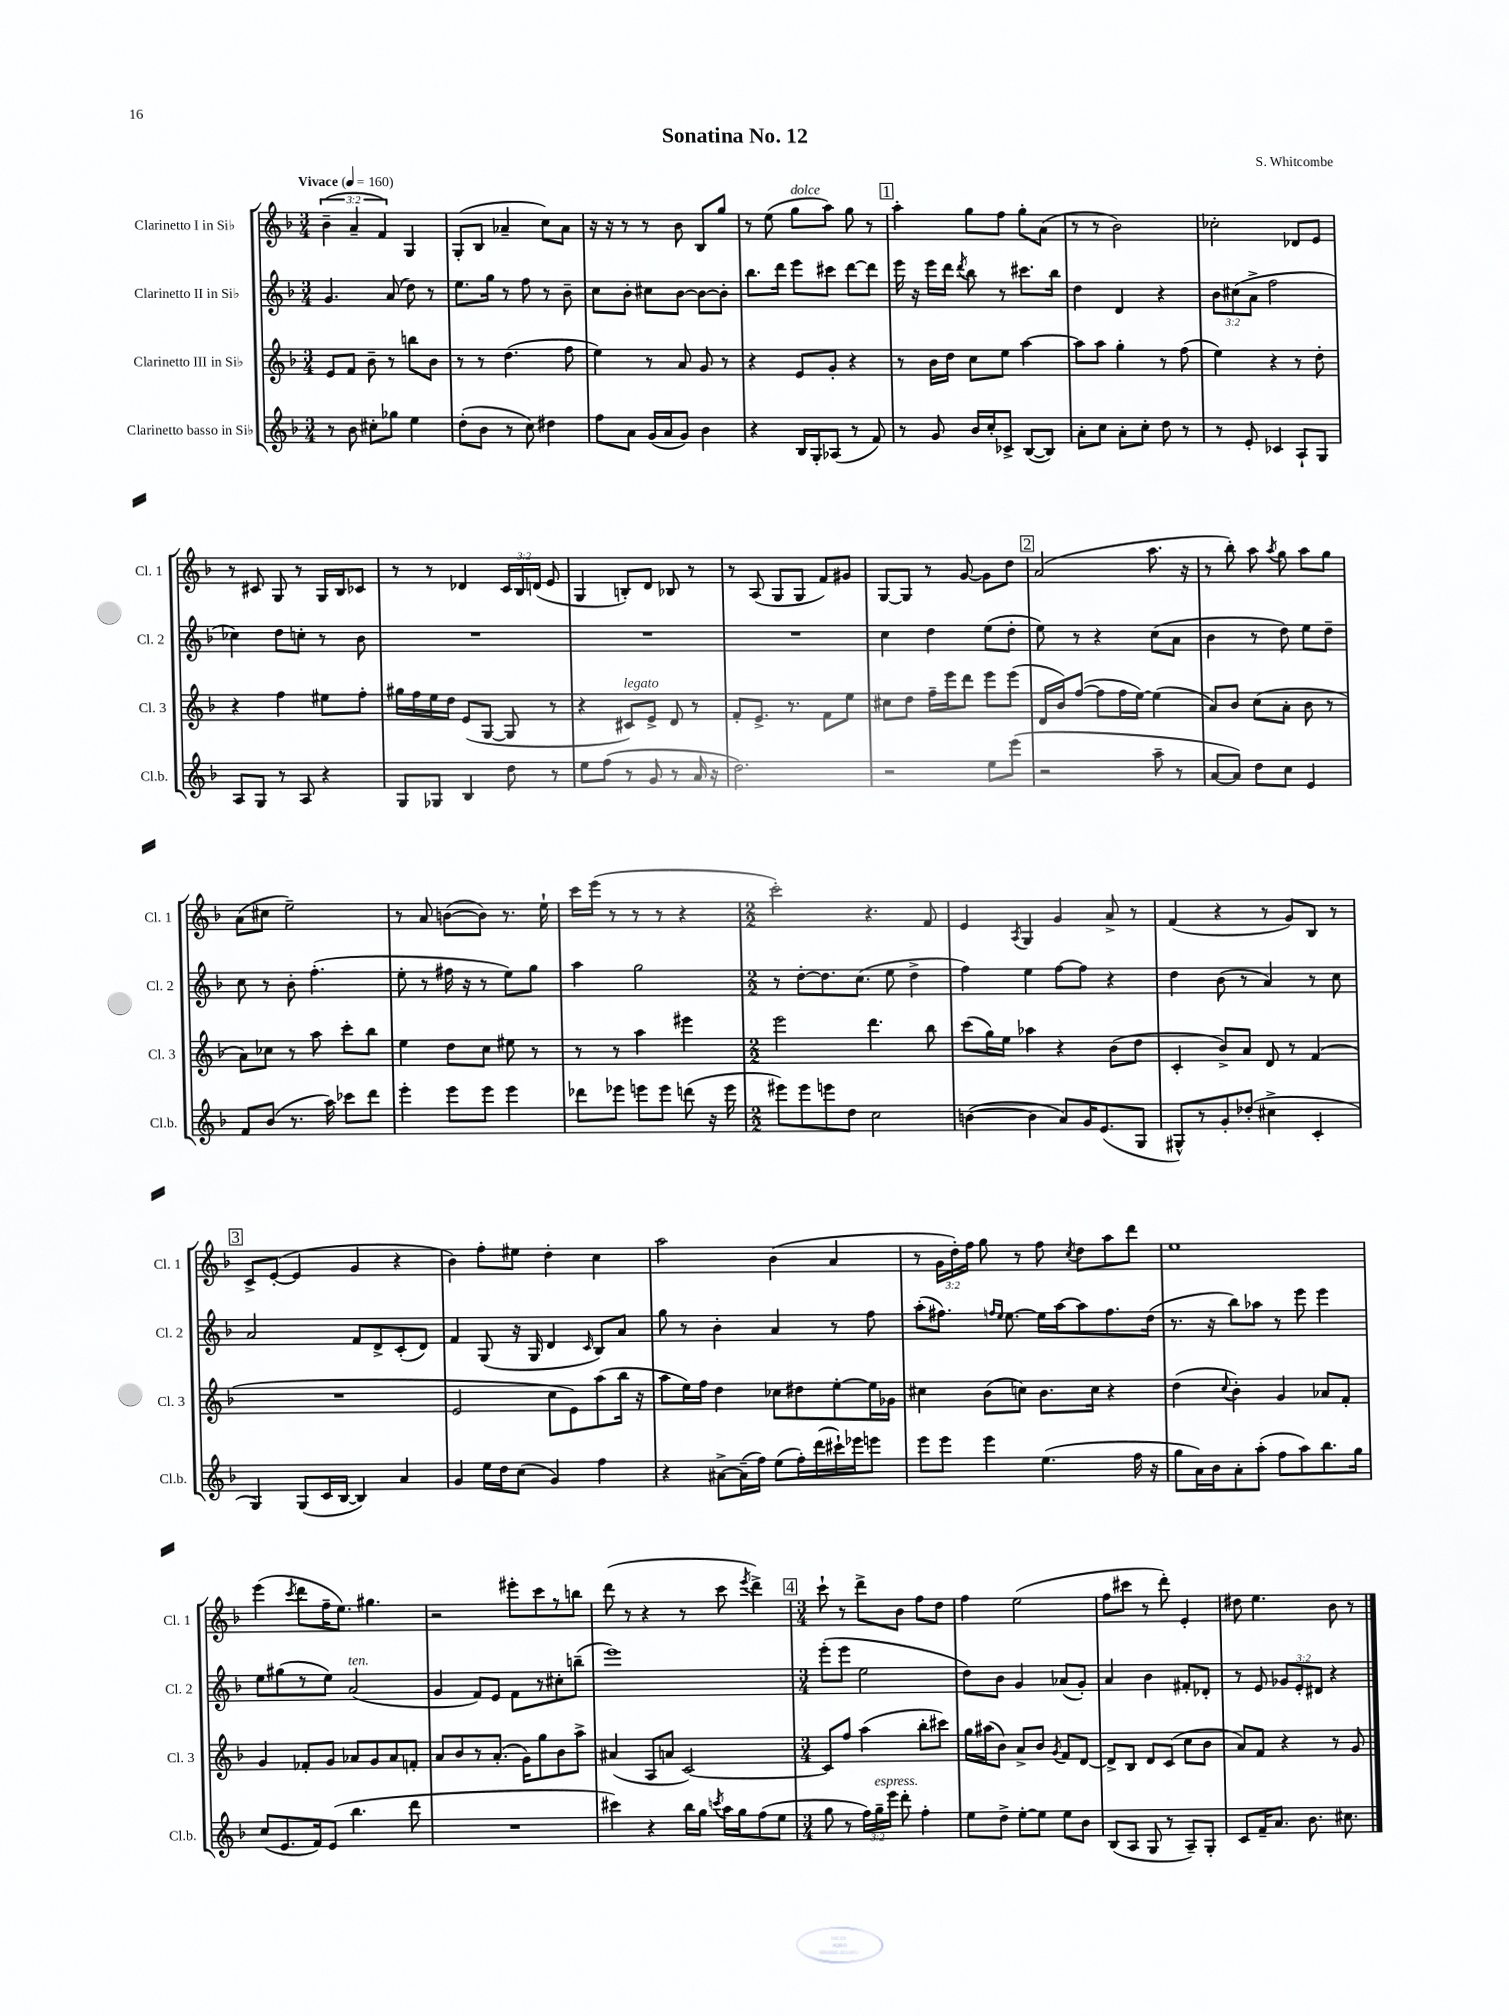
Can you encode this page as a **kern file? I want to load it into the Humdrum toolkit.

**kern	**kern	**kern	**kern
*staff4	*staff3	*staff2	*staff1
*clefG2	*clefG2	*clefG2	*clefG2
*k[b-]	*k[b-]	*k[b-]	*k[b-]
*M3/4	*M3/4	*M3/4	*M3/4
*MM160	*MM160	*MM160	*MM160
8r	8e/L	4.g/	(6b-~\
8b-\	8f/J	.	.
.	.	.	6a~/
8cc#'\L	8b-~\	.	.
.	.	.	6f/)
8gg-\J	8r	(8a/	.
4ee\	8bb\L	8dd\)	4G/
.	8b-\J	8r	.
=	=	=	=
(8dd'\L	8r	8.ee\L	(8G'/L
8b-\J	8r	.	8B-/J
.	.	16gg\Jk	.
8r	(4.dd\	8r	4a-~/
8cc\)	.	8ff\	.
4dd#\	.	8r	8cc\L)
.	8ff\	8b-~\	8a-\J
=	=	=	=
8ff\L	4ee\)	8cc\L	16r
.	.	.	16r
8a\J	.	8b-'\J	8r
(16g/LL	8r	8cc#\L	8r
16a/J	.	.	.
8g/J)	8a/	[8b-\J	8b-\
4b-\	8g/	8b-\_L	8B-/L
.	8r	8b-'\]J	8gg/J
=	=	=	=
4r	4r	8.bb-\L	8r
.	.	.	(8ee\
.	.	16ddd\Jk	.
16B-/LL	8e/L	8eee\L	8gg\L
16G'/J	.	.	.
(8A-/J	8g'/J	8ccc#\J	8aa\J)
8r	4r	[8ddd\L	8gg\
8f/)	.	8ddd\]J	8r
=	=	=	=
8r	8r	16eee\	4aa'\
.	.	16r	.
8g/	16b-\LL	16eee\LL	.
.	16dd\JJ	16ddd\JJ	.
.	.	8qddd/	.
16b-/LL	8cc\L	8bb-\	8gg\L
16cc'/J	.	.	.
8c-^/J	8ee\J	8r	8ff\J
([8B-/L	[4aa\	8.ccc#\L	8gg'\L
8B-/]J)	.	.	(8a\J
.	.	16bb-\Jk	.
=	=	=	=
8a'\L	8aa\]L	4dd\	8r
8cc\J	8aa\J	.	8r
8a'\L	4gg'\	4d/	2b-\)
8cc'\J	.	.	.
8dd\	8r	4r	.
8r	(8ff\	.	.
=	=	=	=
8r	4ee\)	12b-\L	2cc-'\
.	.	(12cc#\	.
8e'/	.	.	.
.	.	12a^\J	.
4c-/	4r	2ff\	.
8A`/L	8r	.	8d-/L
8G/J	8dd'\	.	8e/J
=	=	=	=
8A/L	4r	4cc-\)	8r
8G/J	.	.	8c#/
8r	4ff\	8dd\L	8G/
8A/	.	8cc'\J	8r
4r	8ee#\L	8r	16G/LL
.	.	.	16B-/J
.	8ff'\J	8b-\	8c-/J
=	=	=	=
8G/L	16gg#\LL	2.r	8r
.	16ff\	.	.
8G-/J	16ee\	.	8r
.	16dd\JJ	.	.
4B-/	(8e/L	.	4d-/
.	[8G/J	.	.
8dd\	8G/]	.	24c/LL
.	.	.	24B-/
.	.	.	(24d/JJ
8r	8r	.	8e/
=	=	=	=
8ee\L	4r	2.r	4G/
(8ff\J	.	.	.
8r	8c#/L)	.	8B'/L)
8g/	8e^/J	.	8d/J
8r	8d/	.	8B-/
16a/	8r	.	8r
16r	.	.	.
=	=	=	=
2.dd\)	8f'/L	2.r	8r
.	8.e^/J	.	(8A/
.	.	.	8G/L
.	8.r	.	.
.	.	.	8G/J
.	8f\L	.	8f/L)
.	8ee\J	.	8g#/J
=	=	=	=
2r	8cc#\L	4cc\	[8G/L
.	8dd\J	.	8G/]J
.	16ff~\LL	4dd\	8r
.	16eee\J	.	.
.	8ddd\J	.	[8g/
8ee\L	8eee\L	(8ee\L	8g\]L
(8eee\J	(8eee\J	8dd'\J	8dd\J
=	=	=	=
2r	16d/LL	8ee\)	(2a/
.	16b-/J)	.	.
.	([8ff/J	8r	.
.	8ff\]L	4r	.
.	16ff\L	.	.
.	[16ee\JJ)	.	.
8aa~\	(4ee\]	(8cc\L	8.aa\
8r	.	8a\J	.
.	.	.	16r
=	=	=	=
[8a/L	8a/L)	4b-\	8r
8a/]J)	8b-/J	.	8bb-'\)
8dd\L	(8cc\L	8r	8aa\
.	.	.	8qaa/
8cc\J	8a'\J	8dd\)	8gg\
4e/	8b-\	8ee\L	8aa\L
.	8r	8dd~\J	8gg\J
=	=	=	=
8f/L	8a\L)	8cc\	(8a\L
(8b-/J	8cc-\J	8r	8cc#\J
8.r	8r	8b-'\	2ee~\)
.	8aa\	(4.ff'\	.
16aa\)	.	.	.
8ccc-\L	8ccc'\L	.	.
8ddd\J	8bb-\J	.	.
=	=	=	=
4eee'\	4ee\	8ee'\	8r
.	.	8r	8a/
8eee\L	8dd\L	16ff#\	([8b\L
.	.	16r	.
8eee\J	8cc\J	8r	8b\]J)
4eee\	8ee#\	8ee\L)	8.r
.	8r	8gg\J	.
.	.	.	16ee`\
=	=	=	=
8ddd-\L	8r	4aa\	16ccc\LL
.	.	.	(16eee\JJ
8eee-\J	8r	.	8r
8eee\L	4aa\	2gg\	8r
8eee\J	.	.	8r
(8ddd\	4eee#\	.	4r
16r	.	.	.
16eee\	.	.	.
=	=	=	=
*M2/2	*M2/2	*M2/2	*M2/2
8eee#\L)	2eee\	8r	2ccc'\)
8eee#\	.	[8dd'\L	.
8eee\	.	8.dd\]	.
8dd\J	.	.	.
.	.	(8.cc\J	.
2cc\	4.ddd\	.	4.r
.	.	8ee\	.
.	.	4dd^\	.
.	8bb-\	.	8f/
=	=	=	=
([4b\	(8ccc\L	4ff\)	4e/
.	16gg\L)	.	.
.	16ee\JJ	.	.
.	.	.	8qA/
4b\]	4aa-\	4ee\	4G/
8a/L)	4r	[8ff\L	4g/
16g/K	.	8ff\]J	.
(8.e/	.	.	.
.	(8b-\L	4r	8a^/
8G/J	8dd\J	.	8r
=	=	=	=
8G#^^/L)	4c'/	4dd\	(4f/
8r	.	.	.
8g'/	8b-^/L)	(8b-\	4r
(8dd-'/J	8a/J	8r	.
4cc#^\	8d/	4a/)	8r
.	8r	.	8g/L)
4c'/	(4f/	8r	8B-/J
.	.	8cc\	8r
=	=	=	=
4G/)	1r	2a/	8c^/L
.	.	.	([8e'/J
(8G/L	.	.	4e/]
16c/L	.	.	.
[16B-/JJ	.	.	.
4B-/])	.	8f/L	4g/
.	.	8d^/	.
4a/	.	(8c'/	4r
.	.	8d/J)	.
=	=	=	=
4g/	2e/	4f/	4b-\)
16ee\LL	.	(8G/	8ff'\L
16dd\J	.	.	.
(8cc\J	.	16r	8ee#\J
.	.	16G/	.
4g/)	8cc\L	4d/	4dd'\
.	8e\)	.	.
.	.	16qqc/	.
4ff\	(8aa\	8B-/L)	4cc\
.	16bb-\Jk	8a/J	.
.	16r	.	.
=	=	=	=
4r	8aa\L	8gg\	2aa\
.	16ee\L)	8r	.
.	16ff\JJ	.	.
[8a#^\L	4dd\	4b-'\	.
(16a#~\]L	.	.	.
16ff\JJ)	.	.	.
(8ee\L	8cc-\L	4a/	(4b-\
16ff'\L)	8dd#\	.	.
(16ddd\	.	.	.
16ccc#`\)	[8ee'\	8r	4a/
16eee-\J	.	.	.
8eee\J	16ee\]L	8ff\	.
.	16g-\JJ	.	.
=	=	=	=
8eee\L	4cc#\	(8aa'\L	8r
8eee\J	.	8.ff#\J)	24g\LL
.	.	.	24dd'\)
.	.	.	24ff\JJ
4eee\	(8b-\L	.	8gg\
.	.	16qqff/LL	.
.	.	16qqee/JJ	.
.	.	[8.ee\	.
.	8cc\J)	.	8r
(4.ee\	8.b-\L	16ee\]LL	8ff\
.	.	[16aa\J	.
.	.	.	8qcc/
.	.	8aa\]	8dd\L
.	16cc\Jk	.	.
.	4r	8.ff\	8aa\
16ff\	.	.	8ddd\J
16r	.	(16dd\Jk	.
=	=	=	=
8gg\L	(4dd\	8.r	1ee
16a\L)	.	.	.
16b-\J	.	16r	.
.	8qqcc/	.	.
8a'\	4b-'\)	8bb-\L)	.
(8aa'\J	.	8aa-\J	.
8ff\L	4g/	8r	.
8aa\)	.	8eee\	.
8.bb-\	8a-/L	4eee\	.
.	8f'/J	.	.
16gg\Jk	.	.	.
=	=	=	=
(8cc/L	4g/	8ee\L	(4eee\
8.e/	.	(8gg#\	.
.	.	.	8qccc/
.	8f-'/L	8r	8ddd\L
16f/k)	.	.	.
(8e/J	8g/J	8ee\J)	16ff~\K
.	.	.	8.ee\J)
4.bb-\	8a-/L	(2a/	.
.	8g/	.	4.gg#\
.	8a-/	.	.
8ddd\	8f'/J	.	.
=	=	=	=
1r	8a/L	4g/	2r
.	8b-/	.	.
.	8r	8f/L)	.
.	(8.a'/J	8e/J	.
.	.	8f\L	8eee#'\L
.	16g\LK)	.	.
.	8gg\	8r	8ccc\
.	8b-\	8cc#'\	8r
.	8aa^\J	(8bb~\J	8bb\J
=	=	=	=
4ccc#\)	(4a#/	1eee)	(8ddd\
.	.	.	8r
4r	8A/L	.	4r
.	8a/J	.	.
16bb-\LL	[2c/)	.	8r
16gg\JJ	.	.	.
8qccc/	.	.	.
16aa\LL	.	.	8ccc\
16gg\J	.	.	.
.	.	.	8qeee/
(8ff\	.	.	4ddd^\)
8ee\J	.	.	.
=	=	=	=
*M3/4	*M3/4	*M3/4	*M3/4
8gg\	8c/]L	(8eee'\L	8ccc`\
8r	8ff/J	8eee\J	8r
24ff\LL)	(4aa\	2ee\	8ddd^\L
24gg~\	.	.	.
24eee\JJ	.	.	.
8ddd'\	.	.	8b-\J
4ff'\	8bb-'\L	.	8ff\L
.	8ccc#\J)	.	8dd\J
=	=	=	=
8ee\L	16gg\LL	8dd\L)	4ff\
.	(16aa#\J	.	.
8dd^\J	8b-\J)	8b-\J	.
[8ee'\L	8a^/L	4g/	(2ee\
8ee\]J	8b-/J	.	.
.	8qg/	.	.
8ee\L	8f/L	(8a-/L	.
8b-\J	[8d/J	8g'/J)	.
=	=	=	=
(8B-/L	8d^/]L	4a/	8ff\L
8A/J	8B-/J	.	8ccc#\J
8G/	8d/L	4b-\	8r
8r	(8c/J	.	8ddd'\)
8A~/L)	8cc\L	8f#'/L	4e'/
8G'/J	8b-\J	8d-'/J	.
=	=	=	=
8c/L	8a/L)	8r	8dd#\
16f~/K	8f/J	8e/	4.ee\
8.a/J	.	.	.
.	4r	12g-/L	.
.	.	12e'/	.
8.b-\	.	.	.
.	.	12d#/J	.
.	8r	4r	8b-\
8.cc#\	.	.	.
.	8g/	.	8r
==	==	==	==
*-	*-	*-	*-
